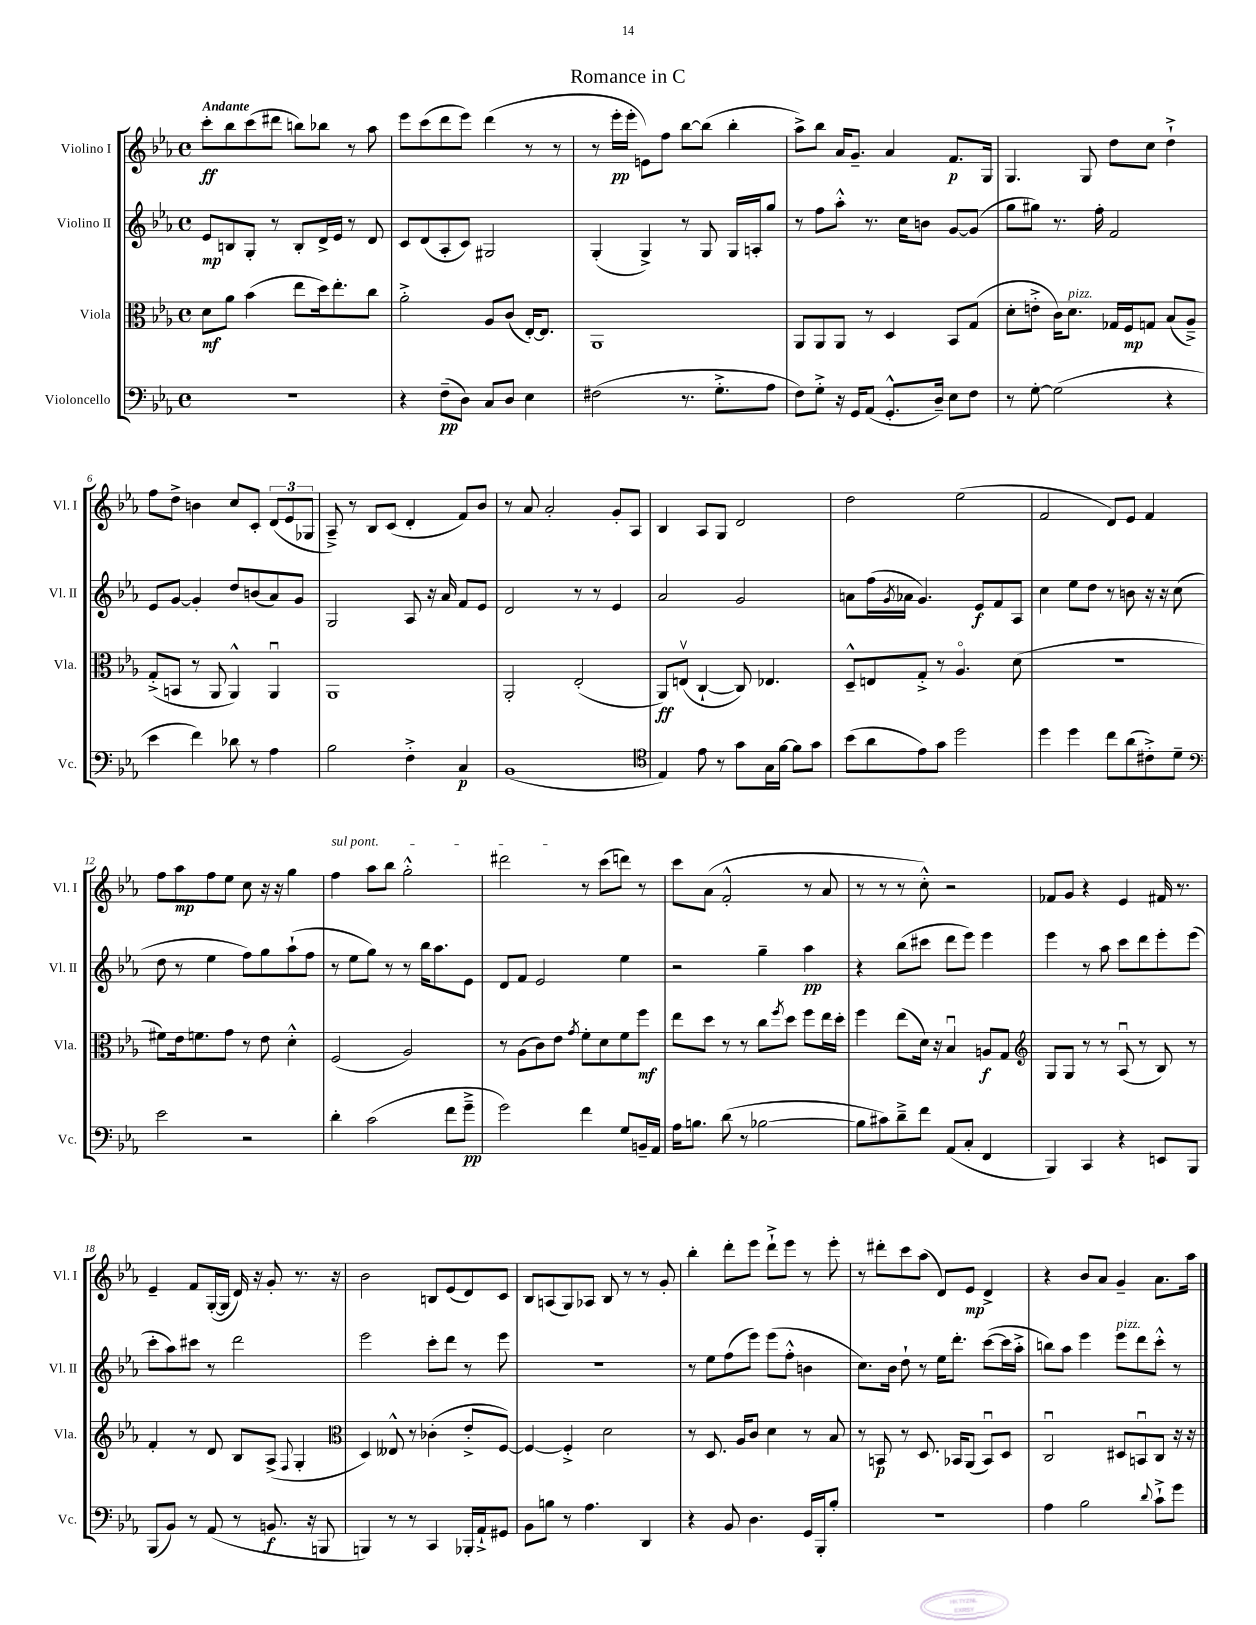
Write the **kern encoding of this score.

**kern	**kern	**kern	**kern
*staff4	*staff3	*staff2	*staff1
*clefF4	*clefC3	*clefG2	*clefG2
*k[b-e-a-]	*k[b-e-a-]	*k[b-e-a-]	*k[b-e-a-]
*M4/4	*M4/4	*M4/4	*M4/4
*met(c)	*met(c)	*met(c)	*met(c)
1r	8d\L	8e-/L	8ccc'\L
.	8a-\J	8B/	8bb-\
.	(4b-\	8G'/J	(8ccc\
.	.	8r	8ddd#\J
.	8ee-\L	8B'/L	8bb\L)
.	16dd\k)	16d^/L	8bb-\J
.	8.ee-'\	16e-/JJ	.
.	.	8r	8r
.	8cc\J	8d/	8aa-\
=	=	=	=
4r	2a-'^\	8c/L	8eee-\L
.	.	(8d/	(8ccc\
(8F~\L	.	8A-'/	8ddd\
8D\J)	.	8c/J)	8eee-\J)
8C/L	8A-/L	2G#/	(4ddd\
8D/J	(8c/J	.	.
4E-\	[16E-'/LK)	.	8r
.	8.E-/]J	.	.
.	.	.	8r
=	=	=	=
(2F#\	1AA-	(4G'/	8r
.	.	.	16eee-'\LL
.	.	.	16eee-'\JJ
.	.	4G^/)	8e\L)
.	.	.	8ff\J
8.r	.	8r	[8bb-\L
.	.	8G/	(8bb-\]J
8.G'^\L	.	.	.
.	.	16G/LL	4bb-'\
.	.	16A'/J	.
8A-\J	.	8gg/J	.
=	=	=	=
8F\L)	8AA-/L	8r	8aa-^\L)
8G'^\J	8AA-/	8ff\L	8bb-\J
16r	8AA-/J	8aa-'^^\J	16a-/LK
16GG/LK	.	.	8.g~/J
(8AA-/J	8r	8.r	.
8.GG'^^/L	4D/	.	4a-/
.	.	16cc\LK	.
.	.	8b\J	.
16D~/Jk)	.	.	.
8E-\L	8BB-/L	[8g/L	8.f/L
8F\J	(8G/J	(8g/]J	.
.	.	.	16G/Jk
=	=	=	=
8r	8d'\L	8gg\L	4.G/
[8G'\	8e'^\J	8gg#\J)	.
(2G\]	16c\LK)	8.r	.
.	8.d\J	.	.
.	.	.	8G/
.	.	16ff'\	.
.	16G-/LL	2f/	8dd\L
.	16F/J	.	.
.	8G/J	.	8cc\J
4r	(8B-/L	.	4dd`^\
.	8A-~^/J)	.	.
=	=	=	=
4e-\	(8G'^/L	8e-/L	8ff\L
.	8BB/J	[8g/J	8dd^\J
4f\)	8r	4g'/]	4b\
.	8AA-/	.	.
8d-\	4AA-^^/)	8dd/L	8cc/L
8r	.	(8b/	8c'/J
4A-\	4AA-u/	8a-/)	(12d/L
.	.	.	12e-/
.	.	8g/J	.
.	.	.	12G-/J
=	=	=	=
2B-\	1AA-	2G/	8A-~^/)
.	.	.	8r
.	.	.	8B-/L
.	.	.	(8c/J
4F'^\	.	8A-/	4d'/
.	.	16r	.
.	.	16a-/	.
4C/	.	8f/L	8f/L)
.	.	8e-/J	8b-/J
=	=	=	=
(1BB-	2AA-'/	2d/	8r
.	.	.	8a-/
.	.	.	2a-'/
.	(2E-'/	8r	.
.	.	8r	.
.	.	4e-/	8g'/L
.	.	.	8A-/J
=	=	=	=
*clefC4	*	*	*
4E-/)	8AA-/L)	2a-/	4B-/
.	(8Ev/J	.	.
8e-\	[4C`/	.	8A-/L
8r	.	.	8G/J
8g\L	8C/])	2g/	2d/
16G\L	4.E-/	.	.
[16f\JJ	.	.	.
8f\]L	.	.	.
8g\J	.	.	.
=	=	=	=
(8b-\L	8D~^^/L	8a\L	2dd\
8a-\	8E/	(16ff\L	.
.	.	8qg/	.
.	.	16a-\JJ	.
8e-\)	8G'^/J	4.g/)	.
8g\J	8r	.	.
2dd\	4.A-o/	.	(2ee-\
.	.	8e-/L	.
.	.	8f/	.
.	(8d\	8A-/J	.
=	=	=	=
4dd\	1r	4cc\	2f/
4dd\	.	8ee-\L	.
.	.	8dd\J	.
8cc\L	.	8r	8d/L)
(8a-\	.	8b\	8e-/J
8c#'^\)	.	16r	4f/
.	.	16r	.
8d~\J	.	(8cc\	.
=	=	=	=
*clefF4	*	*	*
2e-\	8f#\L)	8dd\	8ff\L
.	16e-\k	8r	8aa-\
.	8.f\	.	.
.	.	4ee-\	8ff\
.	8g\J	.	8ee-\J
2r	8r	8ff\L)	8cc\
.	8e-\	8gg\	16r
.	.	.	16r
.	4d'^^\	(8aa-`\	4gg\
.	.	8ff\J	.
=	=	=	=
4d'\	(2F/	8r	4ff\
.	.	8ee-\L	.
(2c\	.	8gg\J)	8aa-\L
.	.	8r	8bb-\J
.	2A-/)	8r	2gg'^^\
.	.	16bb-\LK	.
.	.	8.aa-\	.
8f\L	.	.	.
8g~^\J	.	8e-\J	.
=	=	=	=
2g\)	8r	8d/L	2ddd#\
.	(8A-\L	8f/J	.
.	8c\)	2e-/	.
.	8e-\J	.	.
.	8qg/	.	.
4f\	8f'\L	.	8r
.	8d\	.	(8ccc\L
8G/L	8f\	4ee-\	8ddd\J)
16BB~/L	8ff\J	.	8r
16AA-/JJ	.	.	.
=	=	=	=
16A-\LK	8ee-\L	2r	8ccc\L
8.B\J	.	.	.
.	8dd\J	.	(8a-\J
(8d\	8r	.	2f'^^/
8r	8r	.	.
[2B-\	8cc\L	4gg~\	.
.	8qff/	.	.
.	8dd\J	.	.
.	8ff\L	4aa-\	8r
.	16ee-\L	.	8a-/
.	16dd'\JJ	.	.
=	=	=	=
8B-\]L	4ff\	4r	8r
8c#\)	.	.	8r
8d~^\	(8ee-\L	(8bb-\L	8r
8f\J	16d\Jk)	8ccc#\J	8cc'^^\)
.	16r	.	.
(8AA-/L	4B-u/	8ddd\L	2r
8C'/J	.	8eee-\J)	.
4FF/	8A/L	4eee-\	.
.	8G/J	.	.
=	=	=	=
*	*clefG2	*	*
4BBB-/)	8G/L	4eee-\	8f-/L
.	8G/J	.	8g/J
4CC/	8r	8r	4r
.	8r	8aa-\	.
4r	(8A-u/	8ccc\L	4e-/
.	8r	8ddd\	.
8EE/L	8B-/)	8eee-'\	16f#/
.	.	.	8.r
8BBB-/J	8r	(8eee-\J	.
=	=	=	=
(8BBB-/L	4f'/	8ccc'\L	4e-~/
8BB-/J)	.	8aa-\)	.
8r	8r	8ccc#\J	8f/L
(8AA-/	8d/	8r	([16G'/L
.	.	.	16G/]JJ
8r	8B-/L	2ddd\	16d/)
.	.	.	16r
8.BB/	(8A-^/J	.	8g'/
.	8qqF/	.	.
.	4G'/	.	8.r
16r	.	.	.
8BBB/	.	.	.
.	.	.	16r
=	=	=	=
*	*clefC3	*	*
4BBB/)	4D/)	2eee-\	2b-\
8r	8E--^^/	.	.
8r	8r	.	.
4CC/	(4c-'\	8ccc'\L	8B/L
.	.	8ddd\J	(8e-/
16BBB-'/LL	8e-'^/L	8r	8d/)
16AA-`^/J	.	.	.
8GG#/J	[8F/J)	8eee-\	8c/J
=	=	=	=
8BB-\L	4F/_	1r	8B-/L
8B\J	.	.	(8A/
8r	4F'^/]	.	8G/)
4.A-\	.	.	8A-/J
.	2d\	.	8B-/
.	.	.	8r
4DD/	.	.	8r
.	.	.	8g'/
=	=	=	=
4r	8r	8r	4bb-'\
.	8.D/	8ee-\L	.
8BB-/	.	(8ff\	8ddd'\L
.	16A-/LK	.	.
4.D\	8c/J	8eee-\J)	8eee-\J
.	4d\	(8eee-\L	8ddd`^\L
.	.	8ff'^^\J	8eee-\J
16GG/LL	8r	4b\	8r
16BBB-'/J	.	.	.
8B-'/J	8B-/	.	8eee-'\
=	=	=	=
1r	8r	8.cc\L)	8r
.	8BB/	.	8ddd#'\L
.	.	16b-\Jk	.
.	8r	8dd`\	8ccc\
.	8.D/	8r	(8aa-\J
.	.	16ee-\LK	8d/L)
.	16BB-/LK	8.ddd'\J	.
.	(8AA-/J	.	8e-/J
.	8BB-u/L)	([8ccc\L	4d^/
.	8D/J	16ccc\]L	.
.	.	16aa-'^\JJ	.
=	=	=	=
4A-\	2Cu/	8bb\L)	4r
.	.	8aa-\J	.
2B-\	.	4eee-\	8b-/L
.	.	.	8a-/J
.	8D#/L	8eee-\L	4g~/
.	8BBu/	8ddd\	.
8qqd/	.	.	.
8c`^\L	8C/J	8ccc'^^\J	8.a-\L
8g\J	16r	8r	.
.	16r	.	16aa-\Jk
==	==	==	==
*-	*-	*-	*-
